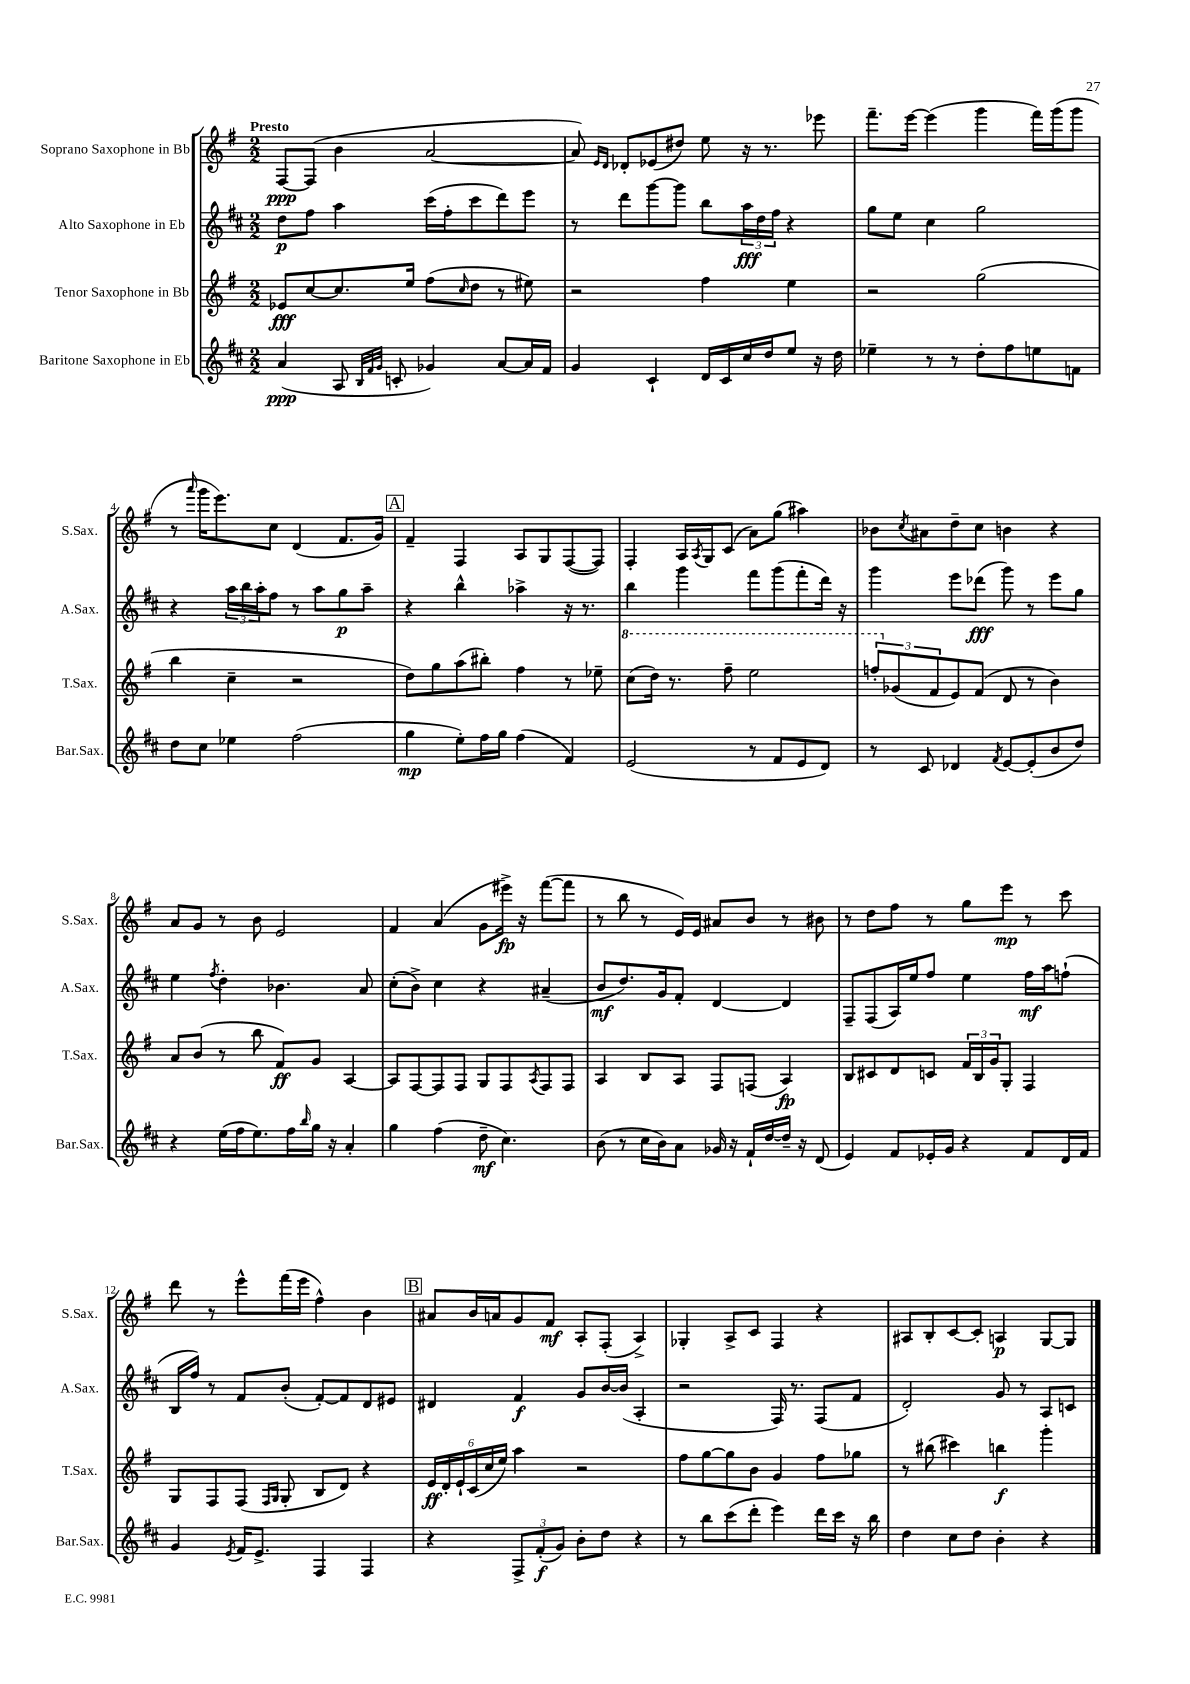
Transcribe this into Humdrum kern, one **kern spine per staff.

**kern	**kern	**kern	**kern
*staff4	*staff3	*staff2	*staff1
*clefG2	*clefG2	*clefG2	*clefG2
*k[f#c#]	*k[f#]	*k[f#c#]	*k[f#]
*M2/2	*M2/2	*M2/2	*M2/2
(4a/	8e-/L	8dd\L	[8F#/L
.	[8cc/	8ff#\J	(8F#/]J
8A/	8.cc/]	4aa\	4b\
32qqB/LLL	.	.	.
32qqf#/	.	.	.
32qqg/JJJ	.	.	.
8c'/	.	.	.
.	16ee/Jk	.	.
4g-/)	(8ff#\L	(16ccc#\LL	[2a/
.	.	16ff#'\J	.
.	16qqcc/	.	.
.	8dd\J	8ccc#\	.
[8a/L	8r	8ddd\)	.
16a/]L	8ee#\)	8eee\J	.
16f#/JJ	.	.	.
=	=	=	=
4g/	2r	8r	8a/])
.	.	.	16qqe/LL
.	.	.	16qqd/JJ
.	.	8ddd\L	8d-'/L
4c#`/	.	[8ggg\	(8e-/
.	.	8ggg\]J	8dd#/J)
16d/LL	4ff#\	8bb\L	8ee\
16c#/	.	.	.
16cc#/	.	24aa\L	16r
.	.	24dd\	.
16dd/J	.	.	8.r
.	.	24ff#\JJ	.
8ee/J	4ee\	4r	.
16r	.	.	8eee-\
16dd\	.	.	.
=	=	=	=
4ee-~\	2r	8gg\L	8.fff#~\L
.	.	8ee\J	.
.	.	.	[16eee\Jk
8r	.	4cc#\	(4eee\]
8r	.	.	.
8dd'\L	(2gg\	2gg\	4ggg\
8ff#\	.	.	.
8ee\	.	.	16fff#\LL)
.	.	.	(16ggg\J
8f\J	.	.	8ggg\J
=	=	=	=
8dd\L	4bb\	4r	8r
.	.	.	16qqaaa/
8cc#\J	.	.	16ggg\LK
.	.	.	8.eee\)
4ee-\	4cc~\	24aa\LL	.
.	.	24bb\	.
.	.	24aa'\J	.
.	.	8ff#\J	8cc\J
(2ff#\	2r	8r	(4d/
.	.	8aa\L	.
.	.	8gg\	8.f#/L
.	.	8aa~\J	.
.	.	.	16g/Jk)
=	=	=	=
4gg\	8dd\L)	4r	4f#~/
.	8gg\	.	.
8ee'\L)	(8aa\	4bb^^\	4F#/
16ff#\L	8bb#'\J)	.	.
16gg\JJ	.	.	.
(4ff#\	4ff#\	4aa-^\	8A/L
.	.	.	8G/
4f#/)	8r	16r	([8F#/
.	.	8.r	.
.	8ee-~\	.	8F#/]J)
=	=	=	=
(2e/	(8ccc\L	4bb\	4F#'/
.	16ddd\Jk)	.	.
.	8.r	.	.
.	.	4ggg\	16A/LL
.	.	.	8qA/
.	.	.	16G/J
.	8fff#~\	.	(8c/J
8r	2eee\	8fff#\L	8a\L)
8f#/L	.	(8ggg\	(8gg\J
8e/	.	8fff#'\	4aa#\)
8d/J)	.	16ddd\Jk)	.
.	.	16r	.
=	=	=	=
8r	12fff'/L	4ggg\	8b-\L
.	(12g-/	.	.
.	.	.	8qcc/
8c#/	.	.	8a#\
.	12f#/	.	.
4d-/	8e/)	8eee\L	8dd~\
.	(8f#/J	(8ddd-\J	8cc\J
8qf#/	.	.	.
[8e/L	8d/	8ggg\)	4b\
(8e'/]	8r	8r	.
8b/	4b\)	8eee\L	4r
8dd/J)	.	8gg\J	.
=	=	=	=
4r	8a/L	4ee\	8a/L
.	(8b/J	.	8g/J
.	.	8qff#/	.
(16ee\LL	8r	4dd'\	8r
16ff#\J	.	.	.
8.ee\)	8bb\	.	8b\
.	8f#/L)	4.b-\	2e/
16ff#\L	.	.	.
16qqbb/	.	.	.
16gg\JJ	8g/J	.	.
16r	.	.	.
4a'/	[4A/	.	.
.	.	8a/	.
=	=	=	=
4gg\	8A/]L	(8cc#'\L	4f#/
.	[8F#/	8b^\J)	.
(4ff#\	8F#/]	4cc#\	(4a/
.	8F#/J	.	.
8dd~\	8G/L	4r	8g\L
4.cc#\)	8F#/	.	16eee#^\Jk)
.	.	.	16r
.	8qA/	.	.
.	8F#/	(4a#~/	([8fff#\L
.	8F#/J	.	8fff#\]J
=	=	=	=
(8b\	4A/	8b/L	8r
8r	.	8.dd/)	8bb\
16cc#\LL	8B/L	.	8r
16b\J)	.	16g/k	.
8a\J	8A/J	8f#'/J	16e/LL)
.	.	.	16e/JJ
16g-/	8F#/L	[4d/	8a#/L
16r	.	.	.
16f#`/LL	(8F/J	.	8b/J
[16dd/	.	.	.
16dd~/]JJ	4A/)	4d/]	8r
16r	.	.	.
(8d/	.	.	8b#\
=	=	=	=
4e/)	8B/L	8F#~/L	8r
.	8c#/	(8F#/	8dd\L
8f#/L	8d/	16A/L)	8ff#\J
.	.	16ee/J	.
16e-'/L	8c/J	8ff#/J	8r
16g/JJ	.	.	.
4r	24f#/LL	4ee\	8gg\L
.	24B/	.	.
.	24g/J	.	.
.	8G'/J	.	8eee\J
8f#/L	4F#/	16ff#\LL	8r
.	.	16aa\J	.
16d/L	.	(8ff`\J	8ccc\
16f#/JJ	.	.	.
=	=	=	=
4g/	8G/L	16B/LL	8ddd\
.	.	16ff#/JJ)	.
.	8F#/	8r	8r
8qe/	.	.	.
16f#/LK	(8F#/J	8f#/L	8eee^^\L
8.e^/J	.	.	.
.	16qqF#/LL	.	.
.	16qqG/JJ	.	.
.	8G'/	(8b'/J	(16fff#\L
.	.	.	16eee\JJ
4F#/	8B/L	[8f#'/L)	4ff#^^\)
.	8d/J)	8f#/]	.
4F#/	4r	8d/	4b\
.	.	8e#/J	.
=	=	=	=
4r	24e/LL	4d#/	8a#/L
.	24d'/	.	.
.	24e`/	.	.
.	(24c/	.	16b/L
.	24cc/	.	.
.	.	.	16a/J
.	24ee/JJ)	.	.
12F#^/L	4aa\	4f#/	8g/
(12f#'/	.	.	.
.	.	.	8f#/J
12g/J)	.	.	.
8b'\L	2r	8g/L	8A'/L
8dd\J	.	[16b/L	(8F#'/J
.	.	(16b/]JJ	.
4r	.	4A'/	4A^/)
=	=	=	=
8r	8ff#\L	2r	4G-'/
8bb\L	[8gg\	.	.
(8ccc#\	8gg\]	.	8A^/L
8ddd'\J	8b\J	.	8c/J
4eee\)	4g/	16F#/)	4F#/
.	.	8.r	.
16ddd\LL	8ff#\L	(8F#/L	4r
16ccc#\JJ	.	.	.
16r	8gg-\J	8f#/J	.
16bb\	.	.	.
=	=	=	=
4dd\	8r	2d'/)	8A#/L
.	(8bb#\	.	8B'/
8cc#\L	4ccc#\)	.	[8c/
8dd\J	.	.	8c'/]J
4b'\	4bb\	8g/	4A/
.	.	8r	.
4r	4ggg'\	8A/L	[8G/L
.	.	8c/J	8G/]J
==	==	==	==
*-	*-	*-	*-
